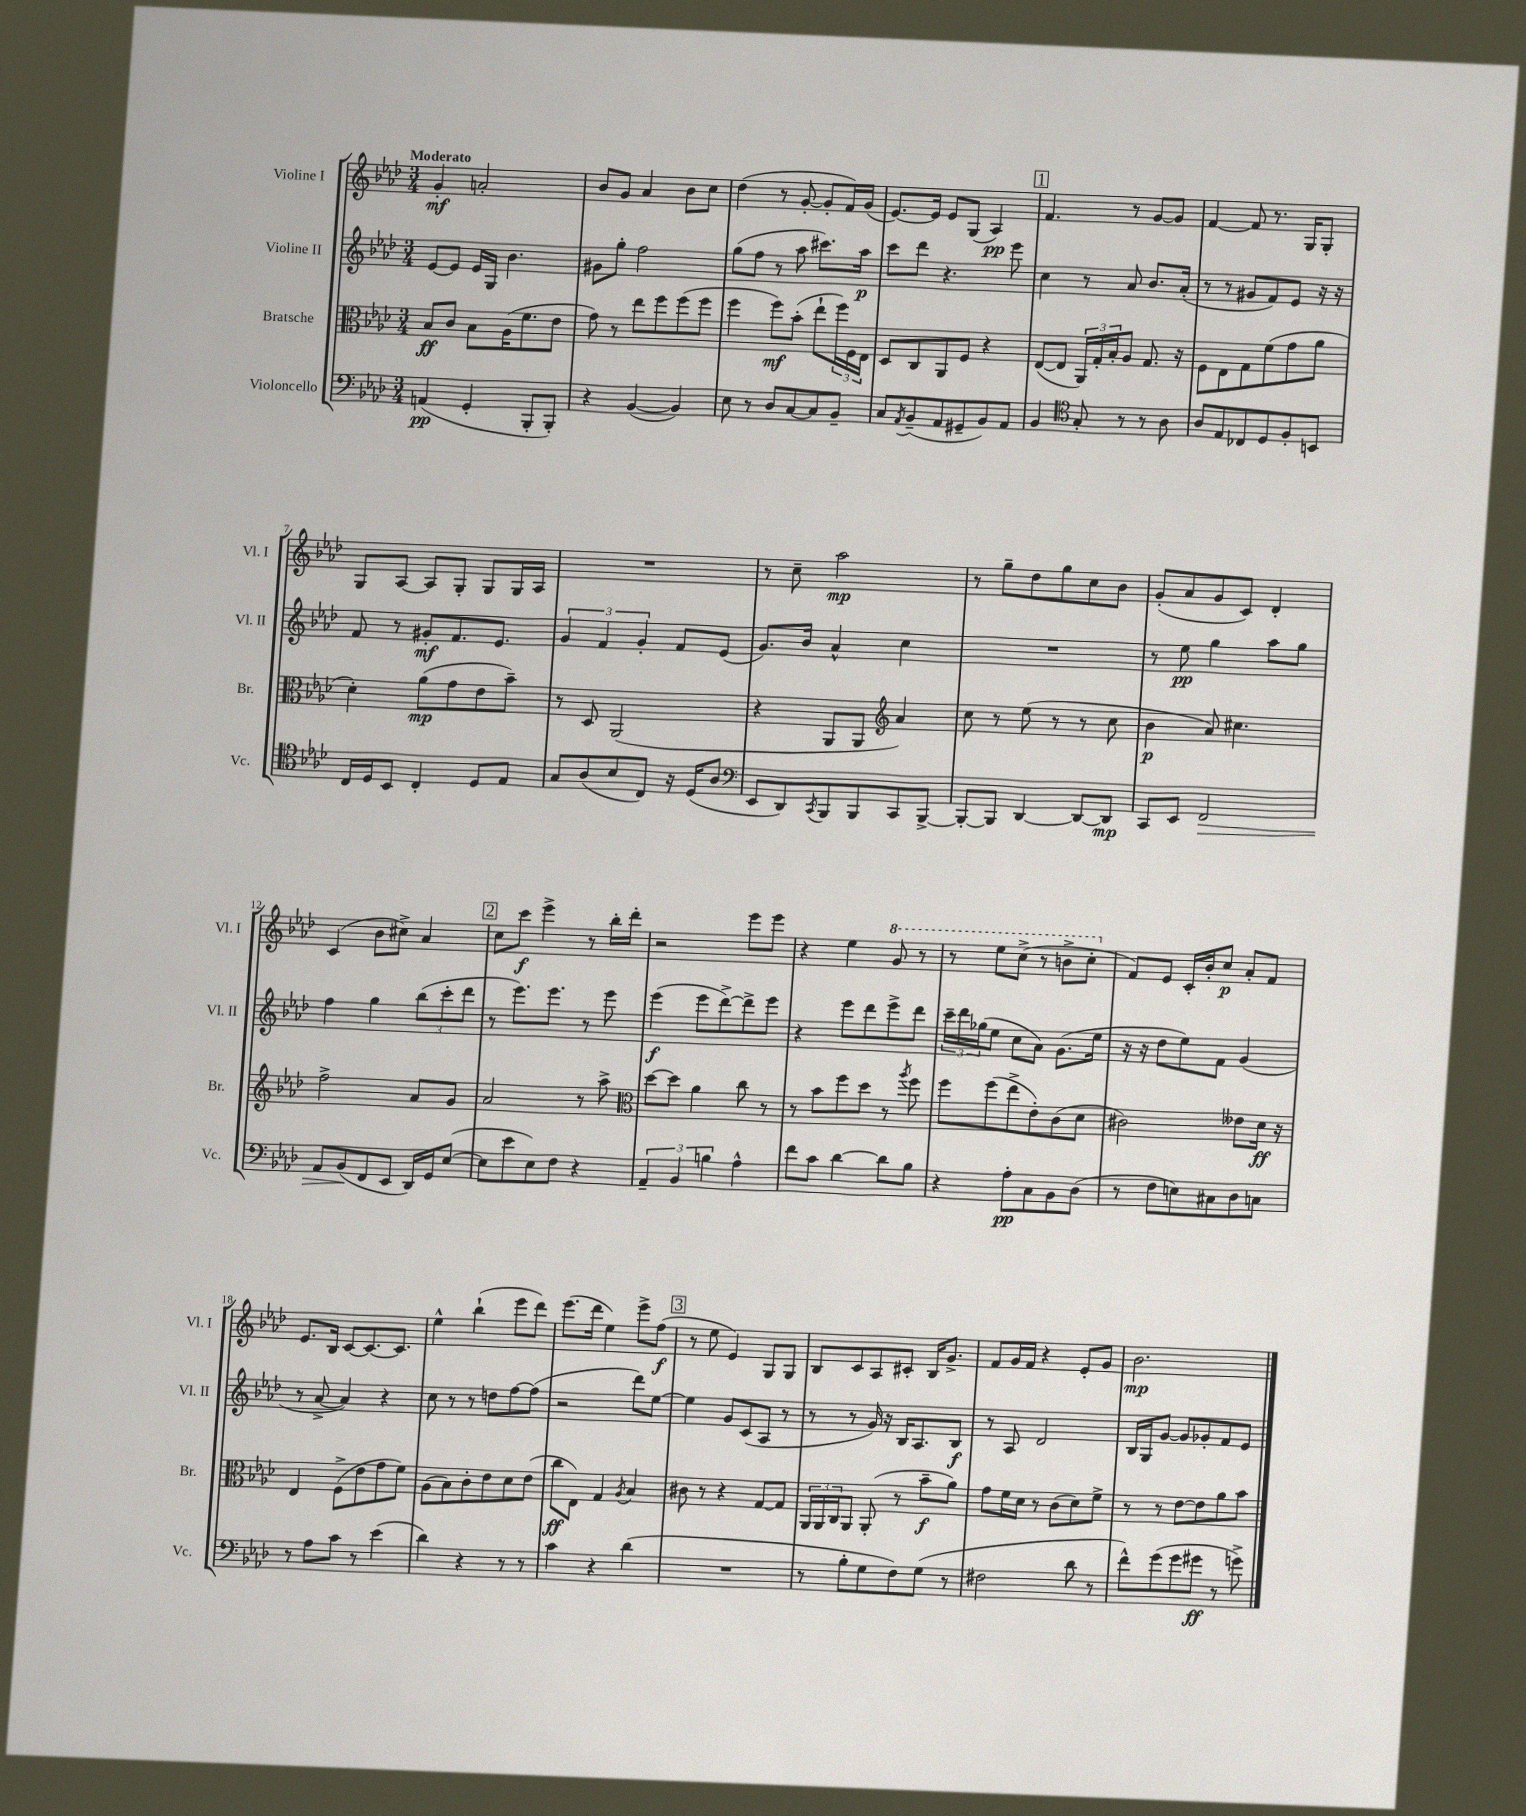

**kern	**kern	**kern	**kern
*staff4	*staff3	*staff2	*staff1
*clefF4	*clefC3	*clefG2	*clefG2
*k[b-e-a-d-]	*k[b-e-a-d-]	*k[b-e-a-d-]	*k[b-e-a-d-]
*M3/4	*M3/4	*M3/4	*M3/4
(4AA	8B-	[8e-	4g'
.	8c	8e-]	.
4GG'	8B-	16e-	2a'
.	.	16G	.
.	(16A-	4.b-	.
.	8.f	.	.
8BBB-'	.	.	.
8BBB-')	8e-	.	.
=	=	=	=
4r	8g)	8g#	8b-
.	8r	8gg'	8g
([4BB-	8ee-	2ff	4a-
.	8ff	.	.
4BB-])	(8ff	.	8b-
.	8ff	.	8cc
=	=	=	=
8E-	4ff	(8gg	(4dd-
8r	.	8ff	.
8D-	8ff)	8r	8r
[8C	(8b-'	8aa-	[8g'
8C]	8ee-`	8.ccc#)	8g']
8BB-~	24ff)	.	16f)
.	24F	.	.
.	.	16aa-	(16g
.	24E-	.	.
=	=	=	=
8C	8D-	8ccc	[8.e-)
8qAA-	.	.	.
(8BB-~	8C	8ddd-	.
.	.	.	16e-]
8AA-	8AA-	4.r	8e-
8GG#~	8F	.	(8G
8BB-)	4r	.	4A-)
8AA-	.	8eee-	.
=	=	=	=
4BB-	([8E-	4cc	4.f
.	8E-]	.	.
*clefC4	*	*	*
8G'	24AA-)	8r	.
.	24G'	.	.
.	24B-'	.	.
8r	8A-	8a-	8r
8r	8.G	8.b-	[8g
8A-	.	.	8g]
.	16r	(16a-'	.
=	=	=	=
8A-	8F	8r	[4f
8E-	8E-	8r	.
8C-	8G	8g#	8f]
8D-	(8f	8f)	8.r
8F'	8g	8e-	.
.	.	.	16G
8BB	8a-	16r	8G'
.	.	16r	.
=	=	=	=
16C	4d-')	8f	8G
16D-	.	.	.
8BB-	.	8r	[8A-
4C'	(8a-	8g#'	8A-]
.	8g	8.f	8G'
8D-	8e-	.	8G
.	.	8.e-	.
8E-	8b-~)	.	16G
.	.	.	16A-
=	=	=	=
8G	8r	6g	2.r
(8A-	8D-	.	.
.	.	6f	.
8B-	(2AA-	.	.
.	.	6g'	.
8C)	.	.	.
16r	.	8f	.
(16D-	.	.	.
8A-	.	(8e-	.
=	=	=	=
*clefF4	*	*	*
8EE-	4r	8.g)	8r
8DD-)	.	.	8cc~
.	.	16b-	.
8qCC	.	.	.
8BBB-	8AA-	4a-^^	2aa-
8BBB-	8AA-	.	.
*	*clefG2	*	*
8CC	4a-)	4cc	.
[8BBB-^	.	.	.
=	=	=	=
8BBB-'_	8cc	2.r	8r
8BBB-]	8r	.	8gg~
[4DD-	(8ee-	.	8dd-
.	8r	.	8gg
8DD-_	8r	.	8cc
8DD-]	8cc	.	8b-
=	=	=	=
8CC	4b-	8r	(8g'
8EE-	.	8ee-	8a-
2FF	8a-)	4gg	8g
.	4.cc#	.	8c)
.	.	8aa-	4d-'
.	.	8gg	.
=	=	=	=
8AA-	2ff^	4ff	(4c
(8BB-	.	.	.
8FF	.	4gg	8b-
8EE-	.	.	8cc#^)
16DD-)	8a-	(12bb-	4a-
16GG	.	.	.
.	.	12ccc'	.
([8E-	8g	.	.
.	.	12ddd-	.
=	=	=	=
8E-]	2a-	8r	8cc
8e-	.	8.eee-)	8ccc
8E-)	.	.	4eee-^
.	.	8.eee-	.
8F	.	.	.
4r	8r	8r	8r
.	8aa-^	8eee-	16bb-'
.	.	.	16ddd-'
=	=	=	=
*	*clefC3	*	*
6AA-~	[8dd-	(4eee-	2r
.	8dd-]	.	.
6BB-	.	.	.
.	4a-	8eee-	.
6B	.	.	.
.	.	[8ddd-^)	.
4A-^^	8cc	8ddd-^]	8eee-
.	8r	8eee-	8eee-
=	=	=	=
8f	8r	4r	4r
8c	8b-	.	.
[4d-	8ff	8eee-	4ee-
.	8dd-	8ddd-	.
8d-]	8r	8eee-^	8gg
.	8qaa-	.	.
8B-	8ff	8ddd-	8r
=	=	=	=
4r	8ff	24ccc~	8r
.	.	24ddd-	.
.	.	(24gg-	.
.	(8ff	8ee-	8eee-
8A-'	8ee-^	8cc	(8ccc^
8C	8e-')	8a-)	8r
8BB-	(8c	(8.g	8bb^
(8D-	8d-	.	8ccc'
.	.	16ee-	.
=	=	=	=
8r	2c#)	16r	8f)
.	.	16r	.
8F	.	8dd-	8e-
8E)	.	8ee-)	16c'
.	.	.	16b-'
8C#	.	8f	8cc
8D-	8e--	(4g	8a-'
8C	16d-	.	8f
.	16r	.	.
=	=	=	=
8r	4E-	8r	8.e-
8A-	.	[8a-^	.
.	.	.	16B-
8c	(8F^	4a-])	[8c
8r	8e-	.	8.c_
(4e-	8g	4r	.
.	.	.	8.c]
.	8f)	.	.
=	=	=	=
4d-)	(8A-	8cc	4ee-^^
.	8B-)	8r	.
4r	8c'	8r	(4bb-`
.	8e-	8dd	.
8r	8d-	[8ff	8eee-
8r	(8e-	(8ff]	8ddd-)
=	=	=	=
4c	8cc	2r	(8.eee-
.	8E-)	.	.
.	.	.	16ddd-
4r	4G	.	4ee-)
.	8qA-	.	.
(4d-	4B-	8ddd-)	8eee-^
.	.	[8ee-	(8ff
=	=	=	=
2.r	8c#	4ee-]	8r
.	8r	.	8ee-
.	4r	8g	4e-)
.	.	(8c	.
.	[8G	8A-	8G
.	8G]	8r	8G
=	=	=	=
8r	24AA-	8r	8B-
.	24AA-	.	.
.	24C	.	.
8B-'	8AA-	8r	8c
8G	(8AA-'	16g)	8A-
.	.	16r	.
8F)	8r	16B-	8c#'
.	.	8.A-	.
(8G	8b-~	.	16B-
.	.	.	8.g^
8r	8a-)	8B-	.
=	=	=	=
2F#	8g	8r	8f
.	16f	8A-	16g
.	16d-	.	16f
.	8r	2d-	4r
.	(8c	.	.
8d-	8d-)	.	8e-'
8r	8f^	.	8g
=	=	=	=
8f^^)	8r	16B-	2.b-
.	.	16G	.
(8g	8r	[8g	.
8g	[8e-	8g]	.
8g#	8e-]	8g-'	.
8r	8a-	8f	.
8g^)	8b-	8e-	.
==	==	==	==
*-	*-	*-	*-
